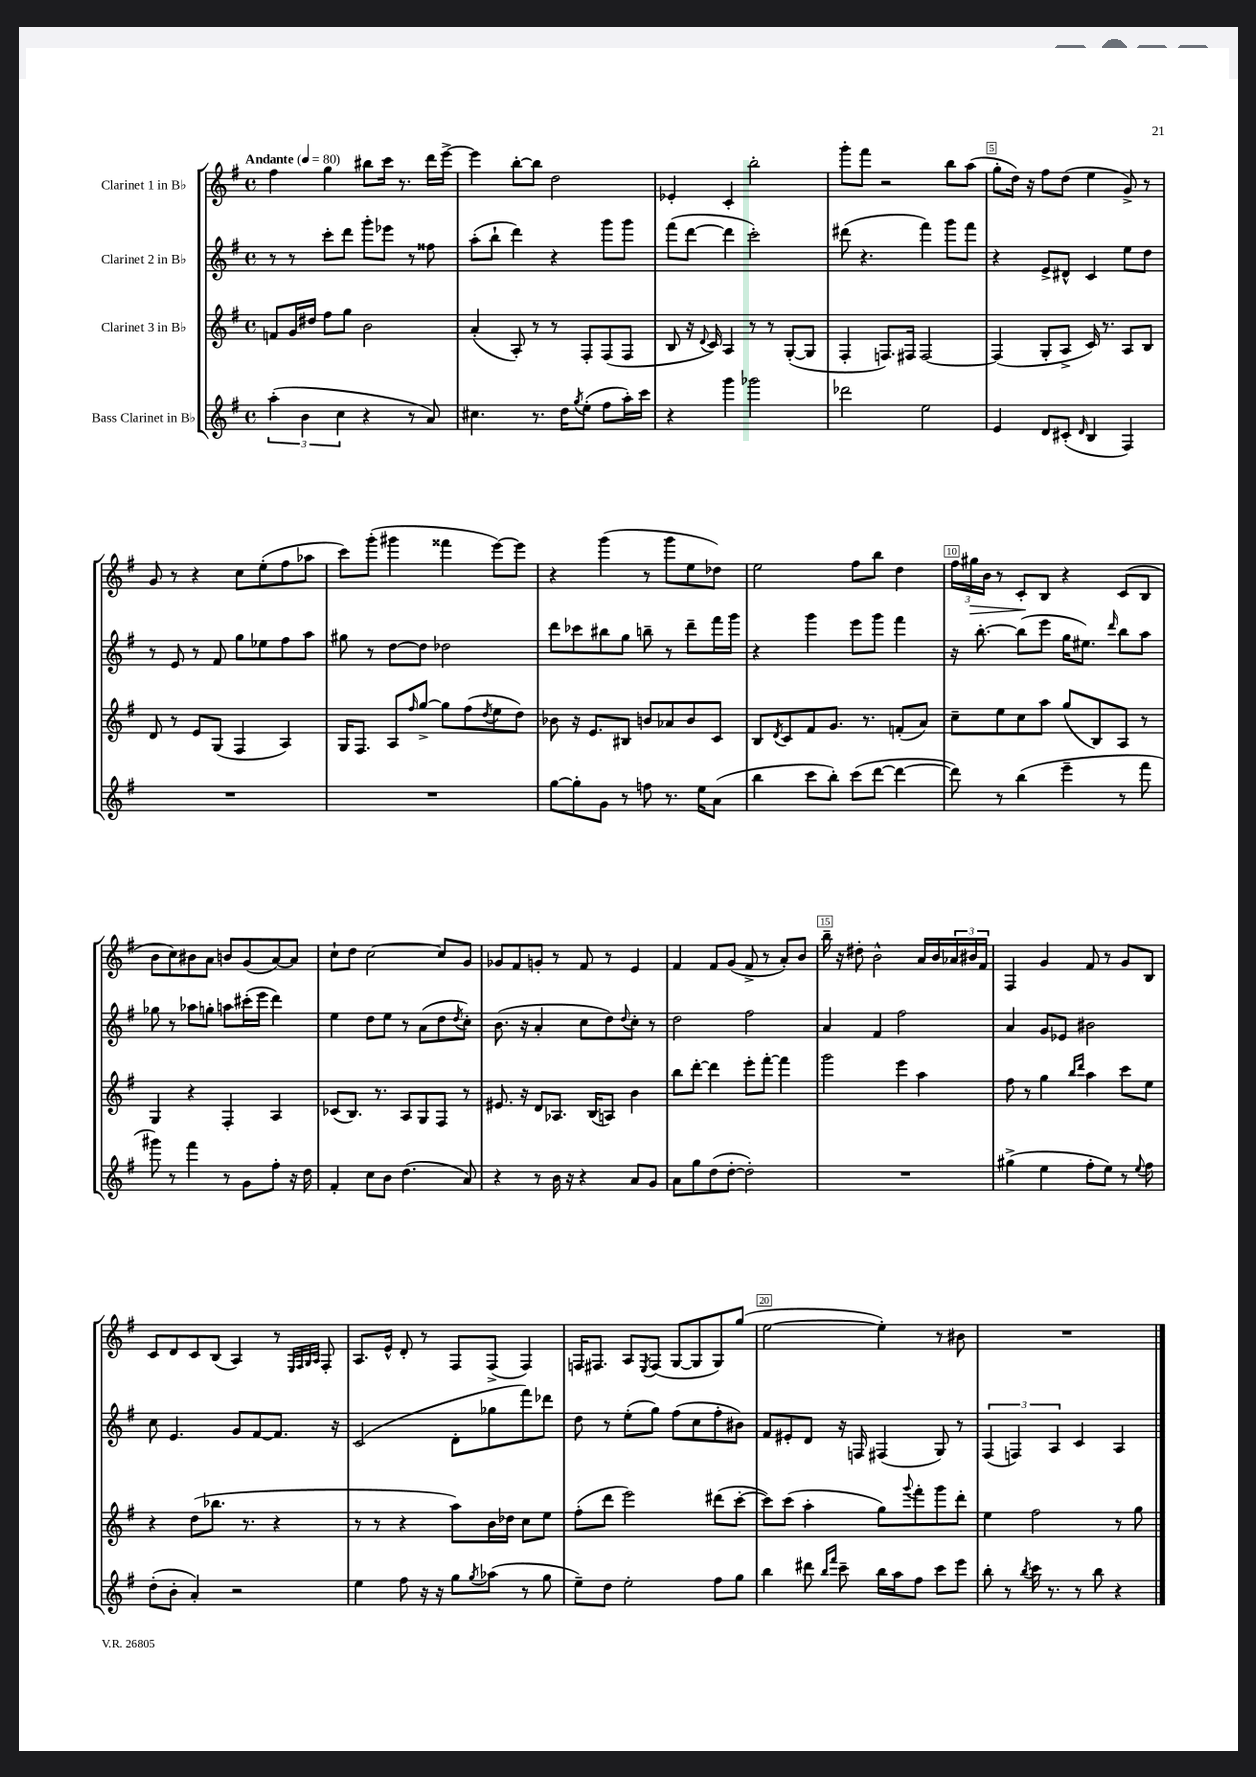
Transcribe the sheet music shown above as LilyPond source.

<<
\new StaffGroup <<
\new Staff = "s0" \with { instrumentName = "Clarinet 1 in Bb" } {
    \clef treble \key g \major \defaultTimeSignature \time 4/4 \tempo "Andante" 4 = 80
    fis''4 g''4 bis''8 c'''16 r8. d'''16 e'''16~-> |
    e'''4 b''8~-. b''8 d''2 |
    ees'4-. c'4-. b''2-. |
    g'''8-. fis'''8 r2 b''8 a''8( |
    g''8-. d''16) r16 fis''8 d''8( e''4 g'8->) r8 |
    g'8 r8 r4 c''8 e''8-.( fis''8 aes''8 |
    c'''8) g'''8-.( gis'''4 fisis'''4 e'''8~) e'''8 |
    r4 g'''4( r8 g'''8 e''8 des''8) |
    e''2 fis''8 b''8 d''4 |
    \tuplet 3/2 { fis''16 gis''16\> b'16 } r8 c'8-.\! b8 r4 c'8( b8 |
    b'8 c''8) bis'8 a'8 b'8 g'8( a'8~) a'8 |
    c''8-! d''8 c''2~ c''8 g'8 |
    ges'8 fis'8 g'8-. r8 fis'8 r8 e'4 |
    fis'4 fis'8 g'8( fis'8-> r8 a'8-.) b'8 |
    b''16-- r16 dis''8-. b'2-^ a'16 b'16 \tuplet 3/2 { aes'16 bis'16 fis'16 } |
    fis4 g'4 fis'8 r8 g'8 b8 |
    c'8 d'8 c'8 b8( a4) r8 \grace { e32 fis32 g32 a32 } fis8-. |
    a8. e'16-^ d'8-. r8 fis8 fis8->( fis4) |
    f16 fis8. a8 \acciaccatura { e8 } fis8( g8~ g8 g8) g''8( |
    e''2~ e''4-.) r8 bis'8 |
    R1 \bar "|." |
}
\new Staff = "s1" \with { instrumentName = "Clarinet 2 in Bb" } {
    \clef treble \key g \major \defaultTimeSignature \time 4/4
    r8 r8 c'''8-. d'''8 g'''8-. ees'''8 r8 fisis''8 |
    a''8-.( b''8-! d'''4) r4 g'''8 g'''8 |
    fis'''8( d'''8~ d'''4 c'''2-.) |
    dis'''8( r4. fis'''4) g'''8 fis'''8 |
    r4 e'8-> dis'8-^ c'4 e''8 d''8 |
    r8 e'8 r8 fis'8 g''8 ees''8 fis''8 a''8 |
    gis''8 r8 d''8~ d''8 des''2 |
    d'''8 ces'''8 bis''8 g''8 b''8-- r8 d'''8-- fis'''16 g'''16 |
    r4 g'''4 e'''8 g'''8 fis'''4 |
    r16 b''8.~-. b''8( e'''8 g''16 eis''8.) \grace { d'''16 } b''8 a''8 |
    ges''8 r8 aes''8 g''8-. a''8 cis'''16-.( e'''16 d'''4) |
    e''4 d''8 e''8 r8 a'8( d''8 \acciaccatura { d''8 } c''8-.) |
    b'8.( r16 a'4-. c''8 d''8) \appoggiatura { d''8 } c''8-. r8 |
    d''2 fis''2 |
    a'4 fis'4 fis''2 |
    a'4 g'8 ees'8 bis'2 |
    c''8 e'4. g'8 fis'8~ fis'8. r16 |
    c'2( d'8-. ges''8 fis'''8) des'''8 |
    d''8 r8 e''8-.( g''8) fis''8( c''8 fis''8-. bis'8) |
    fis'8 eis'8-. d'8 r16 f16 fis4( g8) r8 |
    \tuplet 3/2 { fis4( f4) a4 } c'4 a4 \bar "|." |
}
\new Staff = "s2" \with { instrumentName = "Clarinet 3 in Bb" } {
    \clef treble \key g \major \defaultTimeSignature \time 4/4
    f'8 g'16 dis''16 fis''8 g''8 b'2 |
    a'4-.( a8-.) r8 r8 fis8-. fis8( fis8 |
    b8 r16 \appoggiatura { d'8 } c'16) a4 r8 r8 g8~-.( g8 |
    fis4-. f8.) fis16 fis2~ |
    fis4( g8-. a8-> c'16) r8. a8 b8 |
    d'8 r8 e'8 g8( fis4 a4) |
    g16 fis8. a8 \grace { fis''16 } g''8~-> g''8 fis''8( \acciaccatura { d''8 } e''8 d''8) |
    bes'8 r16 e'8. bis8 b'8 aes'8 b'8 c'8 |
    b8 \acciaccatura { d'8 } c'8 fis'8 g'8. r8. f'8-.( a'8) |
    c''8-- e''8 c''8 a''8 g''8( b8) a8 r8 |
    g4 r4 fis4-. a4 |
    ces'8( b8.) r8. a8 g8 fis8 r8 |
    eis'8. r16 d'8 aes8. b16( a8) b'4 |
    b''8 d'''8~-. d'''4 e'''8-. fis'''8~-. fis'''4 |
    g'''2 e'''4 a''4 |
    fis''8 r8 g''4 \grace { b''16 d'''16 } a''4 c'''8 e''8 |
    r4 d''8( bes''8. r8. r4 |
    r8 r8 r4 a''8) b'16 des''16 c''8 e''8 |
    fis''8-.( d'''8 e'''2) dis'''8( c'''8~-. |
    c'''8) c'''8( a''4-. g''8) \appoggiatura { g'''8 } fis'''8-. g'''8 d'''8-. |
    e''4 fis''2 r8 g''8 \bar "|." |
}
\new Staff = "s3" \with { instrumentName = "Bass Clarinet in Bb" } {
    \clef treble \key g \major \defaultTimeSignature \time 4/4
    \tuplet 3/2 { a''4-.( b'4 c''4 } r4 r8 a'8) |
    cis''4. r8. d''16 \acciaccatura { g''8 } e''8-.( fis''8 a''16-.) c'''16 |
    r4 g'''4 ges'''2 |
    des'''2 e''2 |
    e'4 d'8 cis'8-.( \grace { d'16 } b4 fis4) |
    R1 |
    R1 |
    g''8~ g''8-. g'8 r8 f''8 r8. e''16 a'8( |
    b''4 c'''8 b''8-.) c'''8( d'''8~ d'''4~ |
    d'''8) r8 b''4( e'''4-- r8 fis'''8 |
    gis'''8) r8 fis'''4 r8 g'8 fis''8-. r16 d''16 |
    fis'4-. c''8 b'8 d''4.( a'8) |
    r4 r8 b'16 r16 r4 a'8 g'8 |
    a'8 g''8 d''8( d''8~-. d''2-.) |
    R1 |
    gis''4->( e''4 fis''8-. e''8) r8 \appoggiatura { e''8 } fis''8 |
    d''8-.( b'8-. a'4-.) r2 |
    e''4 fis''8 r16 r16 g''8 \acciaccatura { g''8 } aes''8( r8 g''8 |
    e''8--) d''8 e''2-. fis''8 g''8 |
    b''4 dis'''8 \grace { b''16 fis'''16 } c'''8-- b''16 a''16 fis''8 c'''8 e'''8 |
    b''8-. r8 \acciaccatura { b''8 } c'''16 r8. r8 b''8 r4 \bar "|." |
}
>>
>>
\layout { \context { \Score \override BarNumber.break-visibility = ##(#f #t #t) barNumberVisibility = #(every-nth-bar-number-visible 5) \override BarNumber.stencil = #(make-stencil-boxer 0.1 0.3 ly:text-interface::print) } }
